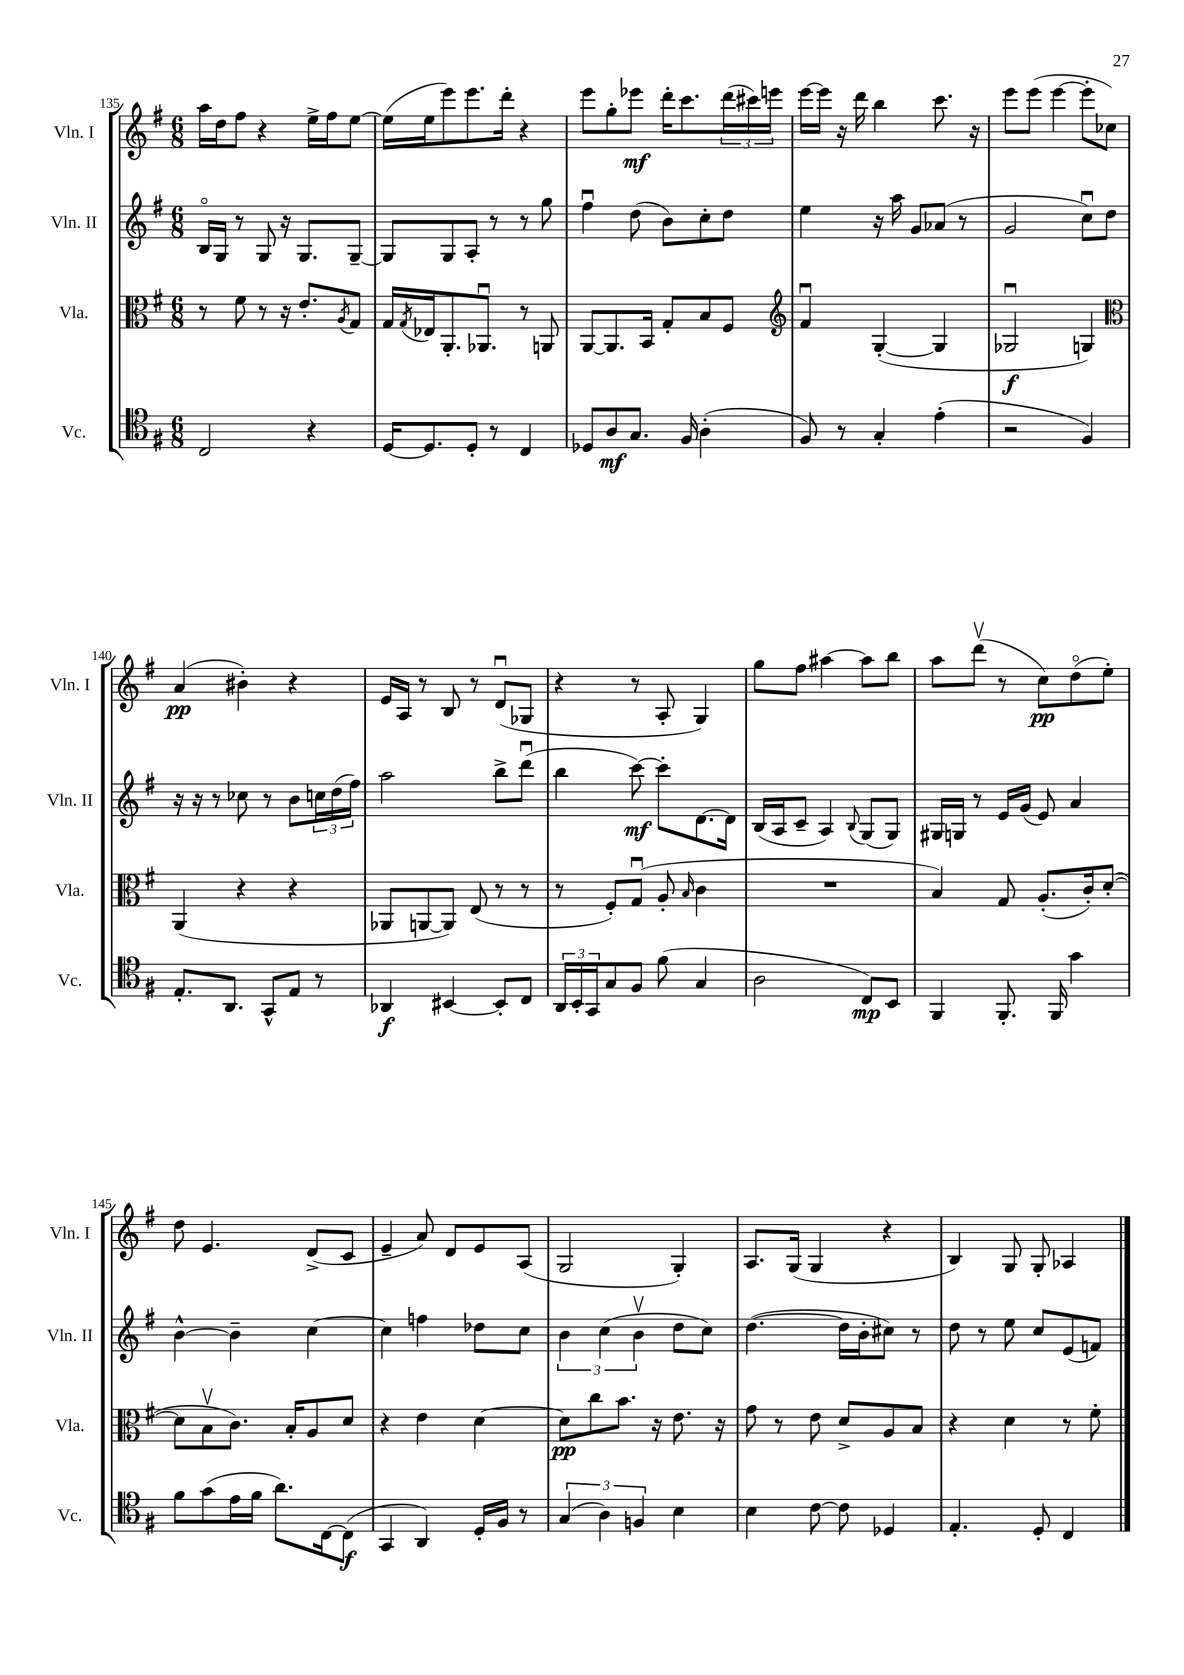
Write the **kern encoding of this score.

**kern	**kern	**kern	**kern
*staff4	*staff3	*staff2	*staff1
*clefC4	*clefC3	*clefG2	*clefG2
*k[f#]	*k[f#]	*k[f#]	*k[f#]
*M6/8	*M6/8	*M6/8	*M6/8
2C	8r	16Bo	16aa
.	.	16G	16dd
.	8f#	8r	8ff#
.	8r	8G	4r
.	16r	16r	.
.	8.e'	8.G	.
4r	.	.	16ee^
.	.	.	16ff#
.	8qA	.	.
.	8G	[8G~	[8ee
=	=	=	=
[16D	16G	8G]	(16ee]
.	8qG	.	.
8.D]	16E-	.	16ee
.	8.AA'	8G	8eee)
8D'	.	8A'	8.eee
.	8.AA-u	.	.
8r	.	8r	.
.	.	.	16ddd'
4C	8r	8r	4r
.	8AA	8gg	.
=	=	=	=
8D-	[8AA	4ff#u	8eee
8A	8.AA]	.	8gg'
8.G	.	(8dd	8eee-
.	16BB	.	.
.	8G'	8b)	16ddd'
16F#	.	.	8.ccc
(4A'	8B	8cc'	.
.	8F#	8dd	(24ddd
.	.	.	24ccc#)
.	.	.	24eee
=	=	=	=
*	*clefG2	*	*
8F#)	4f#u	4ee	[16eee
.	.	.	16eee]
8r	.	.	16r
.	.	.	16ddd
4G'	([4G'	16r	4bb
.	.	16aa	.
.	.	8g	.
(4e'	4G]	(8a-	8.ccc
.	.	8r	.
.	.	.	16r
=	=	=	=
2r	2G-u	2g	8eee
.	.	.	(8eee
.	.	.	[4eee
4F#)	4G)	8ccu)	8eee']
.	.	8dd	8cc-)
=	=	=	=
*	*clefC3	*	*
8.E'	(4AA	16r	(4a
.	.	16r	.
.	.	8r	.
8.AA	.	.	.
.	4r	8cc-	4b#')
8GG^^	.	8r	.
8E	4r	8b	4r
8r	.	24cc	.
.	.	(24dd	.
.	.	24ff#)	.
=	=	=	=
4AA-	8AA-	2aa	16e
.	.	.	16A
.	[8AA	.	8r
[4BB#	8AA])	.	8B
.	(8E	.	8r
8BB#']	8r	8bb^	(8du
8C	8r	(8dddu	8G-
=	=	=	=
24AA	8r	4bb	4r
24BB'	.	.	.
24GG	.	.	.
8G	8F#')	.	.
8F#	(8Gu	[8ccc)	8r
(8f#	8A'	8ccc']	8A'
.	16qqB	.	.
4G	4c	[8.d	4G)
.	.	16d]	.
=	=	=	=
2A	2.r	(16B	8gg
.	.	16A	.
.	.	8c~	8ff#
.	.	4A)	[4aa#
.	.	8qqB	.
8C)	.	(8G	8aa#]
8BB	.	8G)	8bb
=	=	=	=
4FF#	4B)	16G#	8aa
.	.	16G	.
.	.	8r	(8dddv
8.FF#'	8G	16e	8r
.	.	(16g	.
.	(8.A'	8e)	8cc)
16FF#	.	.	.
4g	.	4a	(8ddo
.	16c')	.	.
.	([8d'	.	8ee')
=	=	=	=
8f#	8d]	[4b^^	8dd
(8g	8Bv	.	4.e
16e	8.c)	4b~]	.
16f#	.	.	.
8.a)	.	.	.
.	16B'	.	.
.	8A	[4cc	(8d^
[16C	.	.	.
(8C]	8d	.	8c
=	=	=	=
4GG	4r	4cc]	4e~
4AA)	4e	4ff	8a)
.	.	.	8d
16D'	[4d	8dd-	8e
16F#	.	.	.
8r	.	8cc	(8A
=	=	=	=
(6G	8d]	6b	2G
.	8cc	.	.
6A)	.	(6cc	.
.	8.b	.	.
6F	.	6bv	.
.	16r	.	.
4B	8.e	8dd	4G')
.	.	8cc)	.
.	16r	.	.
=	=	=	=
4B	8g	([4.dd	8.A
.	8r	.	.
.	.	.	(16G
[8c	8e	.	4G
8c]	8d^	16dd]	.
.	.	16b'	.
4D-	8A	8cc#)	4r
.	8B	8r	.
=	=	=	=
4.E'	4r	8dd	4B)
.	.	8r	.
.	4d	8ee	8G
8D'	.	8cc	8G'
4C	8r	(8e	4A-
.	8f#'	8f)	.
==	==	==	==
*-	*-	*-	*-
